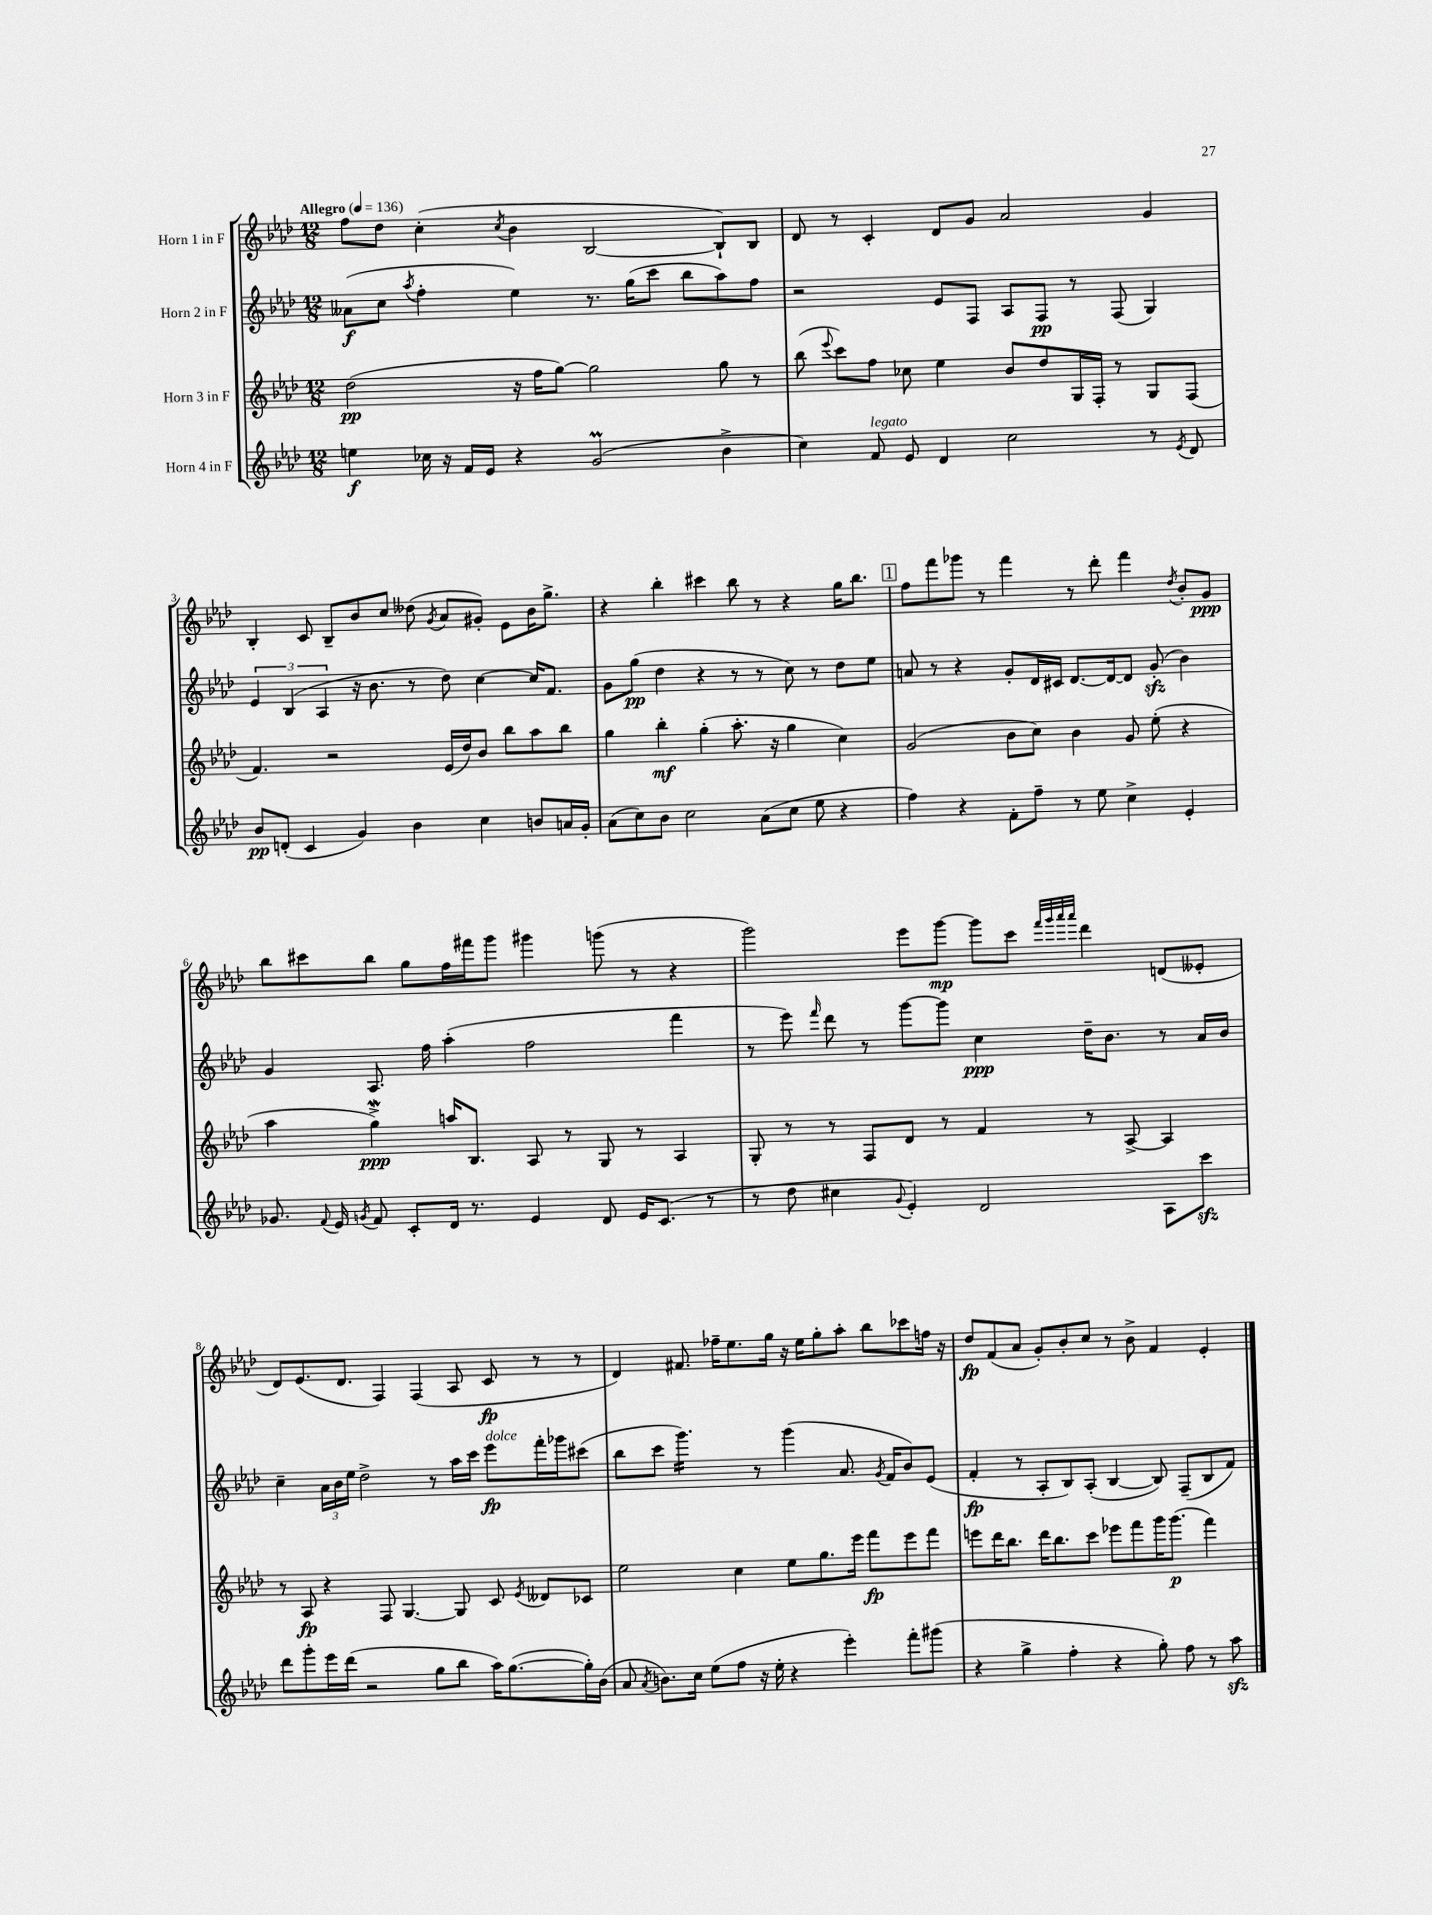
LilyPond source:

<<
\new StaffGroup <<
\new Staff = "s0" \with { instrumentName = "Horn 1 in F" } {
    \clef treble \key aes \major \numericTimeSignature \time 12/8 \tempo "Allegro" 4 = 136
    \autoBeamOff f''8[ des''8] c''4-.( \acciaccatura { c''8 } bes'4 bes2~ bes8[-!) bes8] |
    des'8 r8 c'4-. des'8[ g'8] aes'2 g'4 |
    bes4-. c'8 bes8[-- bes'8 c''8] deses''8( \acciaccatura { g'8 } aes'8[ gis'8]-.) ees'8[ bes'16 g''8.]-> |
    r4 bes''4-. cis'''4 bes''8 r8 r4 g''16[ bes''8.] |
    \mark \markup { \box "1" } f''8[ f'''8 ges'''8] r8 f'''4 r8 des'''8-. f'''4 \acciaccatura { des''8 } bes'8[-. g'8]\ppp |
    bes''8[ cis'''8 bes''8] g''8[ f''16 fis'''16 g'''8] gis'''4 g'''8( r8 r4 |
    g'''2) ees'''8[ g'''8]~\mp g'''8[ c'''8] \grace { f'''32[ g'''32 aes'''32 aes'''32] } des'''4 d'8[( eeses'8]-. |
    des'8[) ees'8.( des'8.] f4) f4( aes8 c'8\fp r8 r8 |
    des'4) fis'8. fes''16[-- ees''8. g''16] r16 ees''16[ g''8-. aes''8]-. bes''8[ ces'''8 f''16] r16 |
    des''8[\fp f'8( aes'8] g'8[-.) bes'8-. c''8] r8 bes'8-> f'4 ees'4-. \bar "|." |
}
\new Staff = "s1" \with { instrumentName = "Horn 2 in F" } {
    \clef treble \key aes \major \numericTimeSignature \time 12/8
    \autoBeamOff aeses'8[\f( c''8] \acciaccatura { aes''8 } f''4-. ees''4) r8. g''16[( c'''8] bes''8[ aes''8) f''8] |
    r2 ees'8[ f8] aes8[ f8]\pp r8 f8( g4) |
    \tuplet 3/2 { ees'4 bes4( aes4 } r16 bes'8. r8 des''8) c''4~ c''16[ f'8.] |
    g'8[ g''8]\pp( des''4 r4 r8 r8 c''8) r8 des''8[ ees''8] |
    \mark \markup { \box "1" } a'8 r8 r4 g'8[-. des'16 cis'16] des'8.[~ des'16~ des'8] g'8-.\sfz( bes'4) |
    g'4 aes8. f''16 aes''4-.( f''2 f'''4 |
    r8 ees'''8) \grace { f'''16 } des'''8 r8 g'''8[~ g'''8] c''4\ppp des''16[-- bes'8.] r8 aes'16[ bes'16] |
    c''4-- \tuplet 3/2 { aes'16[ bes'16 ees''16] } des''2-> r8 aes''16[ c'''16] ees'''8[\fp^\markup { \italic "dolce" } f'''16-. ges'''16 cis'''8]( |
    bes''8[ c'''8] g'''4.:16) r8 g'''4( aes'8. \acciaccatura { g'8 } f'16[ bes'8) ees'8]( |
    f'4-.\fp r8 aes8[-. bes8) aes8]-.( bes4~ bes8) f8[--( bes8 f'8]) \bar "|." |
}
\new Staff = "s2" \with { instrumentName = "Horn 3 in F" } {
    \clef treble \key aes \major \numericTimeSignature \time 12/8
    \autoBeamOff des''2\pp( r16 f''16[ g''8]~) g''2 g''8 r8 |
    bes''8( \appoggiatura { ees'''8 } c'''8[) f''8] ces''8 ees''4 bes'8[ des''8 g16 f16]-. r8 g8[ f8]( |
    f'4.) r2 ees'16[( des''16) bes'8] bes''8[ aes''8 bes''8] |
    g''4 bes''4-.\mf g''4-.( aes''8.-. r16 g''4 c''4) |
    \mark \markup { \box "1" } g'2( bes'8[ c''8]) bes'4 g'8 ees''8-.( r4 |
    aes''4 g''4->\mordent\ppp) a''16[ bes8.] aes8 r8 g8 r8 aes4 |
    g8-. r8 r8 f8[ des'8] r8 f'4 r8 aes8~-> aes4 |
    r8 aes8\fp r4 f8 g4.~ g8 c'8 \acciaccatura { ees'8 } deses'8[ ces'8] |
    ees''2 c''4 ees''8[ g''8. ees'''16] f'''8[\fp ees'''8 f'''8] |
    e'''8[ des'''16 bes''8.] des'''16[ bes''8. c'''8] ees'''8[ f'''8 g'''16 g'''8.]\p( f'''4) \bar "|." |
}
\new Staff = "s3" \with { instrumentName = "Horn 4 in F" } {
    \clef treble \key aes \major \numericTimeSignature \time 12/8
    \autoBeamOff e''4\f ces''16 r16 f'16[ ees'16] r4 g'2\prall( bes'4-> |
    c''4) f'8^\markup { \italic "legato" } ees'8 des'4 c''2 r8 \acciaccatura { ees'8 } des'8 |
    bes'8[\pp d'8]-.( c'4 g'4) bes'4 c''4 b'8[ a'16 g'16]-. |
    aes'8[( c''8) bes'8] c''2 aes'8[( c''8] ees''8 r4 |
    \mark \markup { \box "1" } f''4) r4 f'8[-. f''8]-- r8 ees''8 c''4-> ees'4-. |
    ges'8. \appoggiatura { f'8 } ees'16 \acciaccatura { g'8 } f'8 c'8[-. des'16] r8. ees'4 des'8 ees'16[ c'8.]( r8 |
    r8 des''8 cis''4 \appoggiatura { g'8 } ees'4-.) des'2 aes8[ c'''8]\sfz |
    des'''8[ g'''8-. ees'''16 des'''16]( r2 g''8[ bes''8] aes''16[) g''8.~( g''16-.) bes'16]( |
    aes'8 \acciaccatura { aes'8 } b'8.[) c''16] ees''8[( f''8] r16 ees''16-. r4 ees'''4-.) f'''8[-. gis'''8]( |
    r4 g''4-> f''4-. r4 g''8-.) f''8 r8 aes''8\sfz \bar "|." |
}
>>
>>
